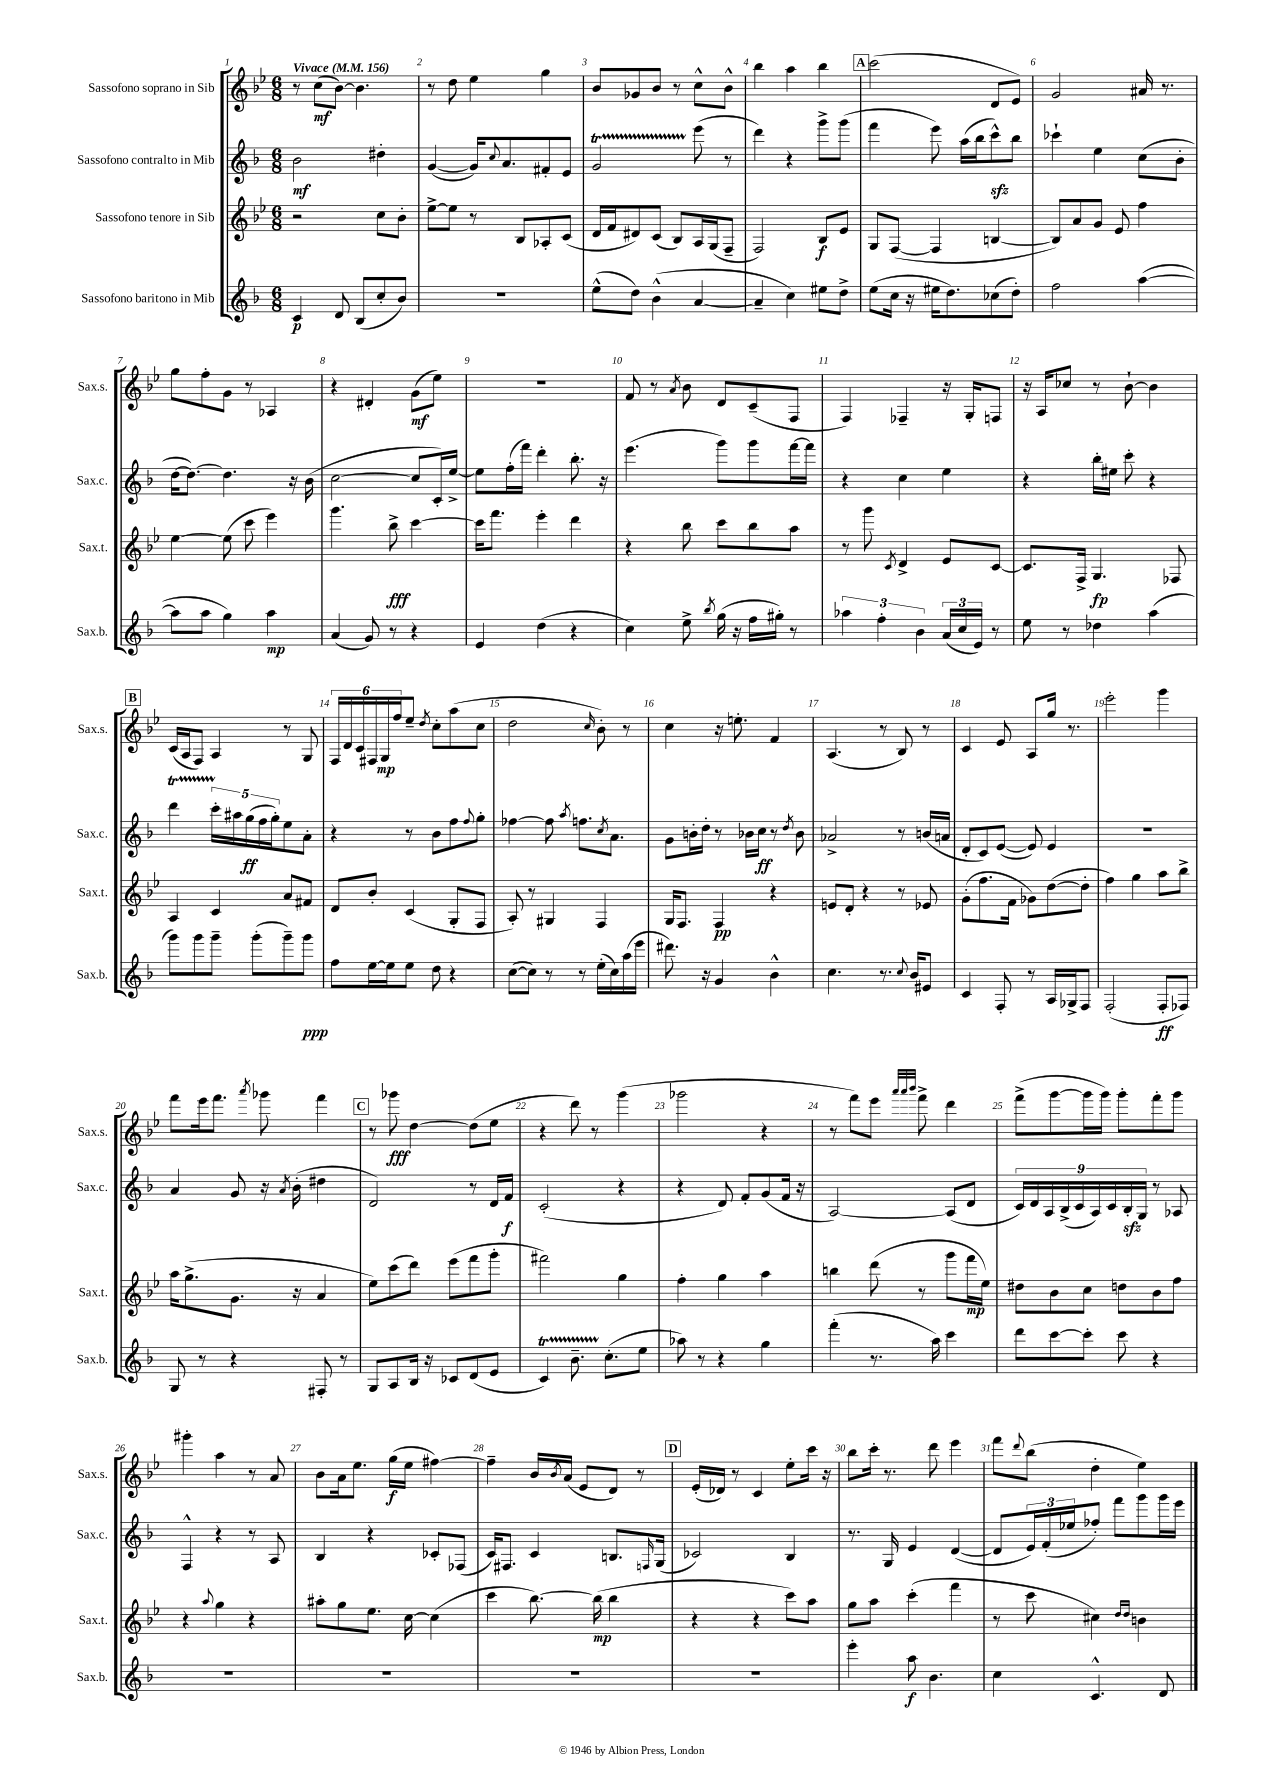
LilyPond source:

<<
\new StaffGroup <<
\new Staff = "s0" \with { instrumentName = "Sassofono soprano in Sib" shortInstrumentName = "Sax.s." } {
    \clef treble \key bes \major \numericTimeSignature \time 6/8 \tempo "Vivace" 4 = 156
    r8 c''8\mf( bes'8~) bes'4. |
    r8 d''8 ees''4 g''4 |
    bes'8 ges'8 bes'8 r8 c''8-^ bes'8-^ |
    bes''4 a''4 bes''4 |
    \mark \markup { \box "A" } c'''2( d'8 ees'8) |
    g'2 ais'16 r8. |
    g''8 f''8-. g'8 r8 aes4 |
    r4 dis'4-. g'8\mf( ees''8) |
    R2. |
    f'8 r8 \acciaccatura { a'8 } bes'8 d'8 c'8--( f8 |
    f4) fes4-- r16 g16-. f8 |
    r16 a16 ces''8 r8 bes'8~-! bes'4 |
    \mark \markup { \box "B" } c'16( a16 f8) a4 r8 g8 |
    \tuplet 6/4 { f16 d'16 c'16 fis16 g16\mp f''16 } ees''8-- \acciaccatura { d''8 } c''8-. a''8( c''8 |
    d''2 \grace { c''16 } bes'8-.) r8 |
    c''4 r16 e''8.-. f'4 |
    a4.( r8 bes8) r8 |
    c'4 ees'8 a8 g''16 r8. |
    ees'''2-. g'''4 |
    f'''8 ees'''16 f'''8. \acciaccatura { a'''8 } ges'''8 f'''4 |
    \mark \markup { \box "C" } r8 ges'''8\fff d''4~ d''8( ees''8 |
    r4 d'''8) r8 g'''4( |
    ges'''2 r4 |
    r8 f'''8) ees'''8 \grace { a'''32 a'''32 bes'''32 } f'''8-> d'''4 |
    f'''8->( g'''8~ g'''16 g'''16) g'''8-. f'''8-. g'''8 |
    gis'''4-. a''4 r8 a'8 |
    bes'8 a'16 ees''8. g''16\f( ees''16 fis''4~) |
    fis''4-- bes'16 \acciaccatura { bes'8 } a'16( ees'8 d'8) r8 |
    \mark \markup { \box "D" } ees'16-.( des'16) r8 c'4 ees''8-. c'''16 r16 |
    bes''8 c'''16-. r8. d'''8 ees'''4 |
    f'''8 \appoggiatura { d'''8 } bes''8( d''4-. ees''4) \bar "|." |
}
\new Staff = "s1" \with { instrumentName = "Sassofono contralto in Mib" shortInstrumentName = "Sax.c." } {
    \clef treble \key f \major \numericTimeSignature \time 6/8
    bes'2\mf dis''4-. |
    g'4~( g'16) \appoggiatura { c''8 } a'8. fis'8-. e'8 |
    g'2\startTrillSpan e'''8\stopTrillSpan( r8 |
    d'''4) r4 g'''8-> g'''8( |
    \mark \markup { \box "A" } f'''4 e'''8) a''16( bes''16 c'''8-^\sfz) bes''8 |
    ces'''4-! e''4 c''8( bes'8-. |
    d''16~ d''8.~) d''4. r16 bes'16( |
    c''2~ c''8 c'16-.) e''16~-> |
    e''8 f''16-.( f'''16) d'''4-. bes''8.-. r16 |
    e'''4.( g'''8) g'''8 f'''16~ f'''16 |
    r4 c''4 e''4 |
    r4 bes''16-. eis''16 c'''8-. r4 |
    \mark \markup { \box "B" } d'''4\startTrillSpan \tuplet 5/4 { c'''16-. ais''16\stopTrillSpan g''16\ff( f''16 g''16-.) } e''8 a'8-. |
    r4 r8 bes'8 f''8 \appoggiatura { f''8 } g''8-. |
    fes''4~ fes''8 \acciaccatura { a''8 } f''8. \acciaccatura { c''8 } a'8. |
    g'8 b'16-. d''16-. r8 bes'16 c''16\ff r8 \acciaccatura { d''8 } bes'8 |
    aes'2-> r8 b'16( a'16 |
    d'8-. c'8) e'8~( e'8) e'4 |
    R2. |
    a'4 g'8 r16 \acciaccatura { a'8 } bes'16-.( dis''4 |
    \mark \markup { \box "C" } d'2) r8 d'16 f'16\f |
    c'2-.( r4 |
    r4 d'8) f'8-. g'8( f'16 r16 |
    a2~) a8( d'8 |
    \tuplet 9/8 { c'16) d'16 a16 bes16->( c'16 a16) c'16 bes16-.\sfz g16 } r8 aes8 |
    f4-^ r4 r8 a8 |
    bes4 r4 ces'8-. fes8( |
    c'16) fis8. c'4 b8. \grace { f16 } g16( |
    \mark \markup { \box "D" } ces'2) bes4 |
    r8. g16 e'4 d'4~( |
    d'8 \tuplet 3/2 { e'16) f'16-.( ees''16 } fes''8-.) f'''8 g'''8 g'''16 e'''16 \bar "|." |
}
\new Staff = "s2" \with { instrumentName = "Sassofono tenore in Sib" shortInstrumentName = "Sax.t." } {
    \clef treble \key bes \major \numericTimeSignature \time 6/8
    r2 c''8 bes'8-. |
    ees''8~-> ees''8 r8 bes8 aes8-. c'8( |
    d'16 f'16 dis'8) c'8( bes8) a16 g16( f8-- |
    f2) bes8\f ees'8 |
    \mark \markup { \box "A" } g8 f8~( f4 b4~ |
    b8) a'8 g'8 ees'8 f''4 |
    ees''4~ ees''8( c'''8 ees'''4) |
    g'''4. bes''8->\fff c'''4~ |
    c'''16 f'''8. ees'''4-. d'''4 |
    r4 bes''8 c'''8 bes''8 a''8 |
    r8 g'''8 \acciaccatura { c'8 } d'4-> ees'8 c'8~ |
    c'8. f16-> g4.\fp fes8 |
    \mark \markup { \box "B" } a4 c'4 a'8 fis'8 |
    d'8 bes'8-. c'4( g8-. f8 |
    a8-.) r8 gis4 f4 |
    g16 f8. f4\pp r4 |
    e'8 d'8-. r4 r8 ees'8 |
    g'8-.( f''8. f'16 ges'8) d''8~( d''8-. |
    f''4) g''4 a''8 bes''8-> |
    a''16 g''8.->( g'8. r16 a'4 |
    \mark \markup { \box "C" } ees''8) c'''8( d'''8) ees'''8( f'''8 g'''8-. |
    fis'''2) g''4 |
    f''4-. g''4 a''4 |
    b''4 d'''8( r8 g'''8 f'''16\mp ees''16) |
    dis''8 bes'8 c''8 d''8 bes'8 f''8 |
    r4 \appoggiatura { a''8 } g''4 r4 |
    ais''8-. g''8 ees''8. c''16~ c''4( |
    c'''4 bes''8.~) bes''16\mp( bes''4 |
    \mark \markup { \box "D" } r4 r4 c'''8) a''8 |
    g''8 a''8 c'''4-.( f'''4 |
    r8 c'''8 cis''4) \grace { d''16 d''16 } b'4 \bar "|." |
}
\new Staff = "s3" \with { instrumentName = "Sassofono baritono in Mib" shortInstrumentName = "Sax.b." } {
    \clef treble \key f \major \numericTimeSignature \time 6/8
    c'4\p d'8 bes8( c''8-. bes'8) |
    R2. |
    e''8-^( d''8) bes'4-^( a'4~ |
    a'4-- c''4) eis''8 d''8-> |
    \mark \markup { \box "A" } e''8( c''16 r16 eis''16 d''8.) ces''8( d''8-.) |
    f''2 a''4~( |
    a''8 a''8 g''4) a''4\mp |
    a'4( g'8) r8 r4 |
    e'4 d''4( r4 |
    c''4) e''8-> \acciaccatura { bes''8 } g''16( r16 f''16 gis''16-.) r8 |
    \tuplet 3/2 { aes''4 f''4-. bes'4 } \tuplet 3/2 { a'16( c''16 e'16) } r8 |
    e''8 r8 des''4 a''4( |
    \mark \markup { \box "B" } g'''8) g'''8 g'''8-- g'''8-.( g'''8--) g'''8\ppp |
    f''8 e''16~ e''16 e''8 d''8 r4 |
    c''8~( c''8) r8 r8 e''16-.( c''16) a''16( e'''16 |
    dis'''8.) r16 g'4 bes'4-^ |
    c''4. r8. \appoggiatura { c''8 } bes'16 eis'8 |
    c'4 f8-. r8 a16 ges16-> f8 |
    f2-.( f8-.\ff fes8) |
    g8 r8 r4 fis8-. r8 |
    \mark \markup { \box "C" } g8 a8 bes16 r16 ces'8 d'8( e'8 |
    c'4\startTrillSpan) bes'8.-- c''8.-.\stopTrillSpan( e''8 |
    aes''8) r8 r4 g''4 |
    f'''4-.( r8. a''16) c'''4 |
    d'''8 c'''8~ c'''8-. c'''8 r4 |
    R2. |
    R2. |
    R2. |
    \mark \markup { \box "D" } R2. |
    e'''4-. a''8\f bes'4. |
    c''4 c'4.-^ d'8 \bar "|." |
}
>>
>>
\layout { \context { \Score \override BarNumber.break-visibility = ##(#f #t #t) barNumberVisibility = #all-bar-numbers-visible } }
